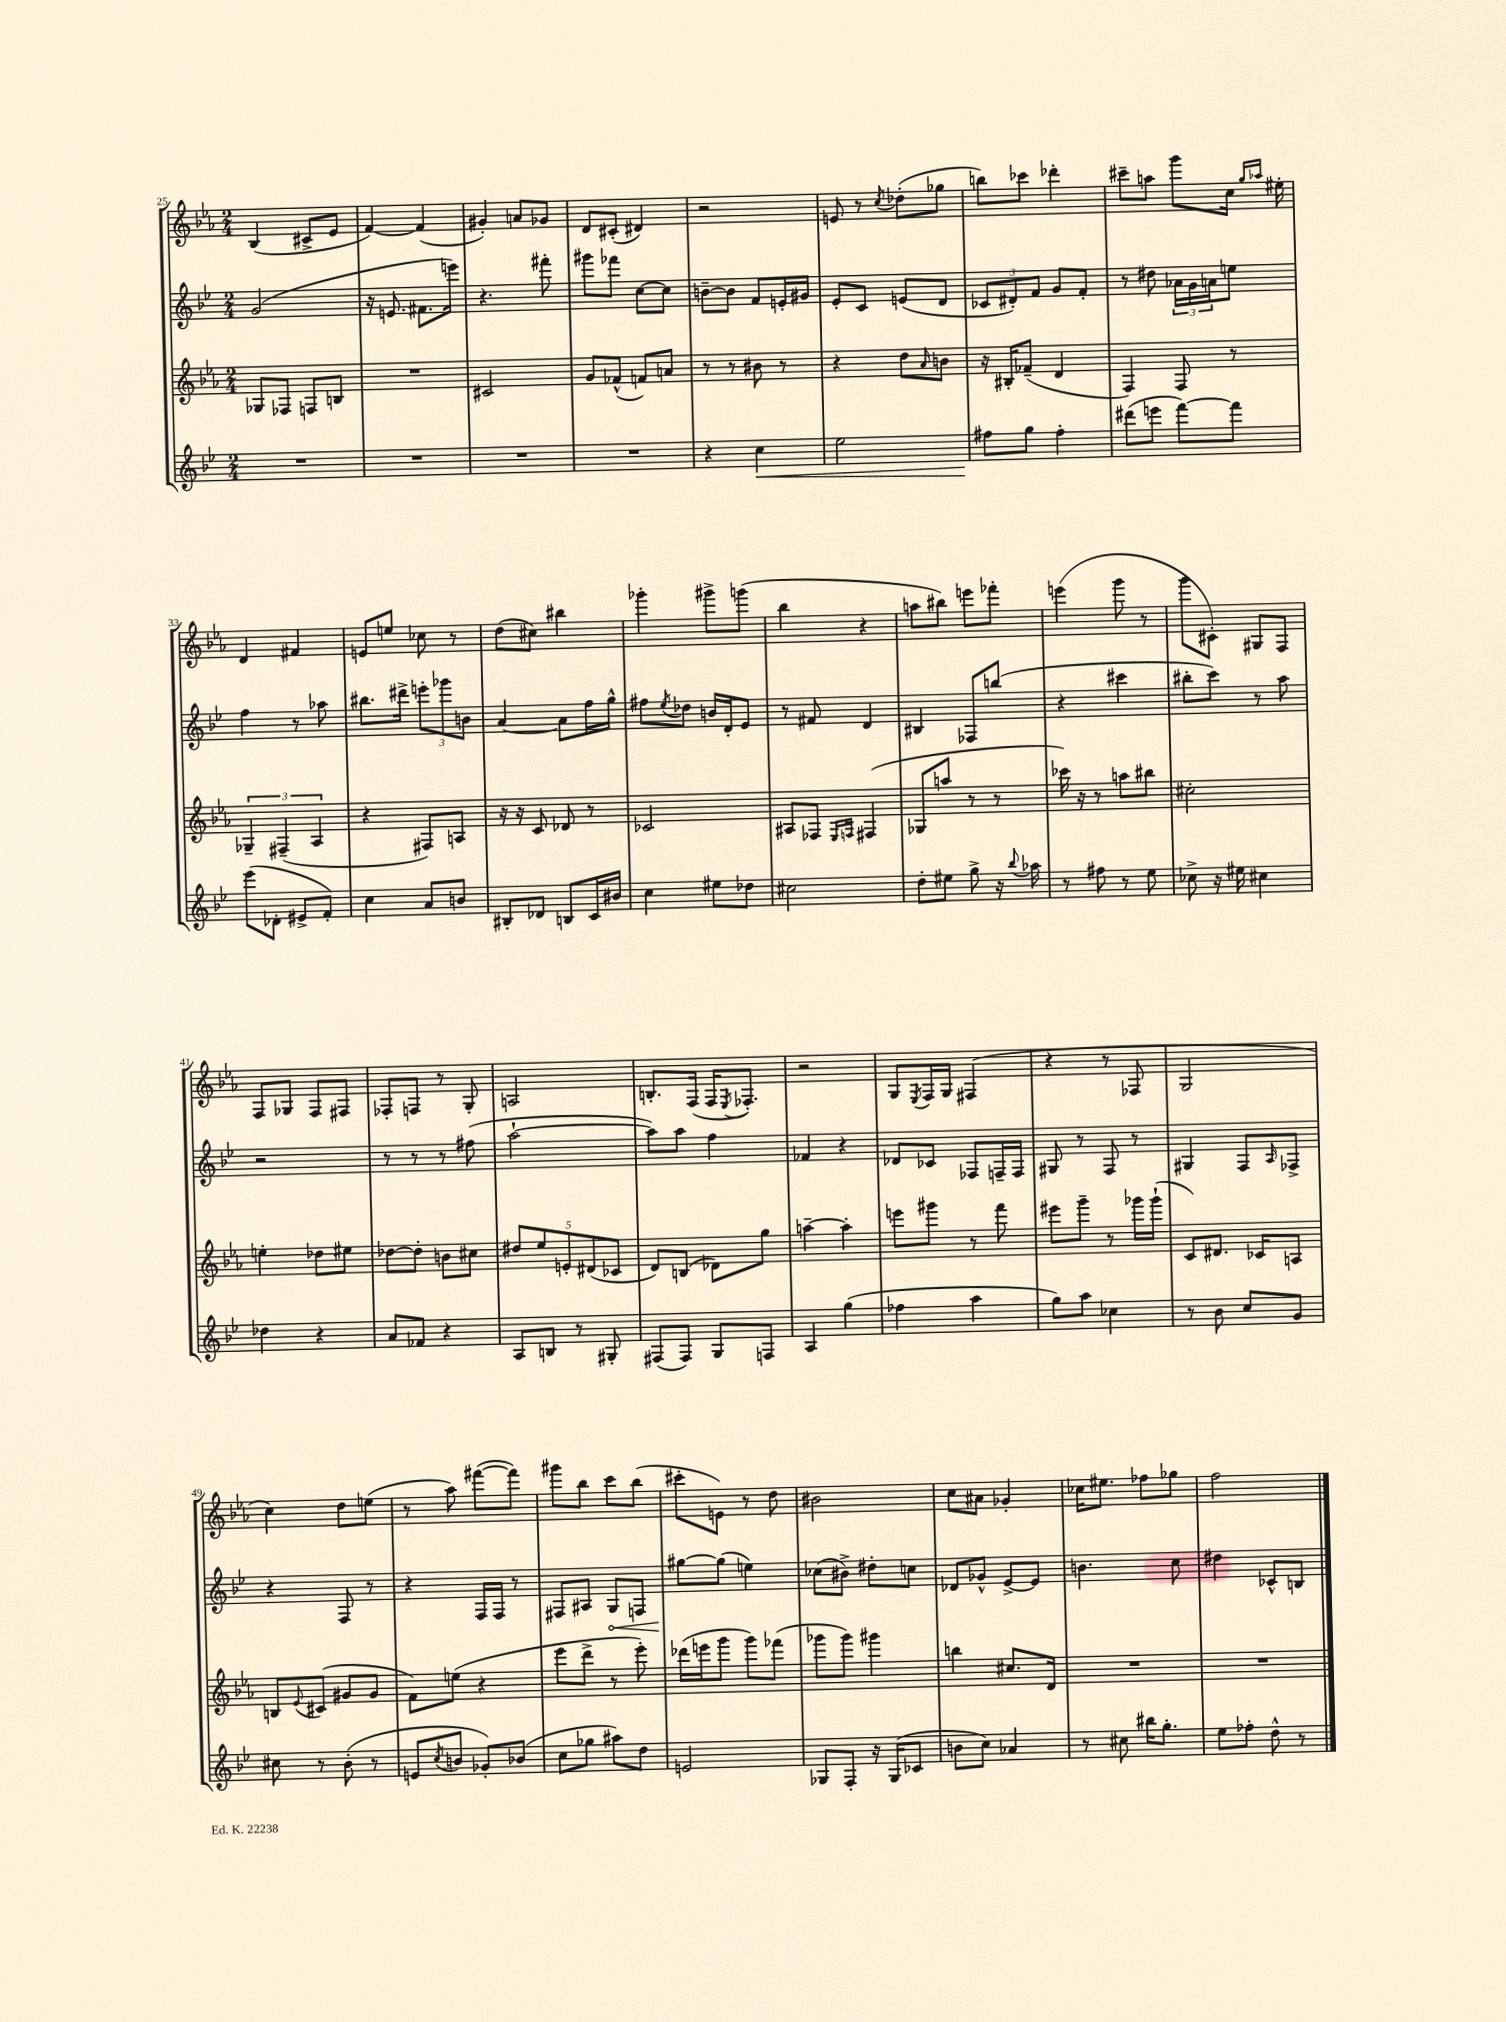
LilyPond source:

<<
\new StaffGroup <<
\new Staff = "s0" {
    \clef treble \key ees \major \numericTimeSignature \time 2/4
    bes4( cis'8-> ees'8 |
    f'4~) f'4( |
    gis'4-.) a'8 ges'8 |
    d'8 cis'8-.( dis'4) |
    r2 |
    e'8 r8 \acciaccatura { c''8 } des''8-.( ges''8 |
    b''8) ces'''8 des'''4-. |
    cis'''8-- a''8 g'''8 c''16 \grace { g''16 aes''16 } eis''16-. |
    d'4 fis'4 |
    e'8 e''8 ces''8 r8 |
    d''8( cis''8) bis''4 |
    ges'''4-. gis'''8-> g'''8( |
    bes''4 r4 |
    a''8 bis''8) e'''8 fes'''8-. |
    e'''4( g'''8 r8 |
    g'''8 cis'8-.) gis8 f8 |
    f8 ges8 f8 fis8 |
    fes8-. f8 r8 g8-. |
    a2 |
    b8.-. f16( f16 \acciaccatura { ees8 } fes8.-.) |
    r2 |
    g8 \acciaccatura { ees8 } f16 g16 fis4( |
    r4 r8 fes8 |
    g2 |
    c''4) d''8 e''8( |
    r8 aes''8) fis'''8~( fis'''8) |
    gis'''8 bes''8 c'''8 bes''8( |
    cis'''8-. e'8) r8 d''8 |
    bis'2 |
    c''8 ais'8 ges'4-. |
    ces''16 eis''8. fes''8 ges''8 |
    f''2 \bar "|." |
}
\new Staff = "s1" {
    \clef treble \key bes \major \numericTimeSignature \time 2/4
    g'2( |
    r16 e'8. fis'8. e'''16) |
    r4. fis'''8-. |
    gis'''8 fes'''8 c''8~ c''8 |
    b'8~-- b'8 f'8 e'16-. gis'16 |
    ees'8-. c'8 e'8( d'8 |
    \tuplet 3/2 { ces'8 dis'8-.) f'8 } g'8 f'8-. |
    r8 dis''8 \tuplet 3/2 { aes'16 g'16 a'16 } e''8 |
    f''4 r8 aes''8 |
    bis''8. dis'''16-> \tuplet 3/2 { e'''8-. ges'''8 b'8 } |
    a'4~ a'8 f''16 g''16-^ |
    fis''8 \acciaccatura { ees''8 } des''8 b'16 d'16-. ees'8 |
    r8 fis'8 d'4 |
    bis4 fes8 b''8( |
    r4 cis'''4 |
    bis''8-. c'''8) r8 a''8 |
    r2 |
    r8 r8 r8 fis''8( |
    a''2~-! |
    a''8) a''8 f''4 |
    fes'4 r4 |
    des'8 ces'8 fes8 f16-- f16 |
    gis8 r8 f8 r8 |
    gis4 f8 \grace { a16 } fes8-> |
    r4 f8 r8 |
    r4 f16 f16 r8 |
    fis8 ais8 \once \override Hairpin.circled-tip = ##t g8\< f8 |
    gis''8~\! gis''8( e''4) |
    ces''8( bis'8->) dis''8-. c''8 |
    des'8 ges'8-^ ees'8~-> ees'8 |
    b'4. c''8 |
    dis''4 ces'8-^ b8 \bar "|." |
}
\new Staff = "s2" {
    \clef treble \key ees \major \numericTimeSignature \time 2/4
    ges8 fes8 f8 b8 |
    R2 |
    cis'2 |
    g'8 fes'8-^( f'8) a'8 |
    r8 r8 bis'8 r8 |
    r4 d''8 \grace { aes'16 } b'8 |
    r16 bis16-. fes'8--( d'4 |
    f4) f8 r8 |
    \tuplet 3/2 { ges4-- fis4--( aes4 } |
    r4 fis8) a8 |
    r16 r16 c'8 des'8 r8 |
    ces'2 |
    ais8 fes8 \grace { ees16 f16 } fis4( |
    ges8 a''8 r8 r8 |
    ces'''16) r16 r8 a''8 bis''8 |
    cis''2-. |
    e''4-. des''8 eis''8 |
    des''8~ des''8-. b'8 cis''8 |
    \tuplet 5/4 { dis''8 ees''8 e'8-. dis'8( ces'8 } |
    d'8) b8( des'8) g''8 |
    a''4~-- a''4-. |
    e'''8 gis'''8 r8 f'''8 |
    eis'''8 g'''8-- r8 ges'''16 ges'''16-!( |
    c'8) dis'8. ces'16 a8 |
    b8 \appoggiatura { ees'8 } cis'8( gis'8 gis'8 |
    f'8) e''8( r4 |
    ees'''8 d'''8-> r8 ees'''8-.) |
    des'''16( e'''16 g'''8 g'''8) fes'''8( |
    ges'''8 ges'''8) gis'''4 |
    b''4 cis''8. d'16 |
    R2 |
    R2 \bar "|." |
}
\new Staff = "s3" {
    \clef treble \key bes \major \numericTimeSignature \time 2/4
    R2 |
    R2 |
    R2 |
    R2 |
    r4 c''4\< |
    ees''2 |
    fis''8\! g''8 fis''4-. |
    dis'''8( e'''8 f'''8~) f'''8 |
    ees'''8( des'8-. eis'8-> f'8-.) |
    c''4 a'8 b'8 |
    bis8-. des'8 b8 c'16 bis'16 |
    c''4 eis''8 des''8 |
    cis''2 |
    d''8-. eis''8 g''8-> r16 \appoggiatura { bes''8 } aes''16 |
    r8 fis''8 r8 ees''8 |
    ces''8-> r16 eis''16 cis''4 |
    des''4 r4 |
    a'8 fes'8 r4 |
    a8 b8 r8 gis8-. |
    fis8( fis8) g8 f8 |
    a4 g''4( |
    fes''4 a''4 |
    g''8) a''8 ces''4 |
    r8 bes'8 c''8 g'8 |
    cis''8 r8 bes'8-.( r8 |
    e'8 \acciaccatura { c''8 } b'8 ges'8-.) bes'8( |
    c''8 ges''8 ais''8) d''8 |
    e'2 |
    ges8 f8-. r16 ges16( ces'8 |
    b'8 c''8) aes'4 |
    r8 cis''8 bis''16 g''8.-. |
    ees''8 fes''8-. d''8-^ r8 \bar "|." |
}
>>
>>
\layout { \context { \Score currentBarNumber = #25 } }
